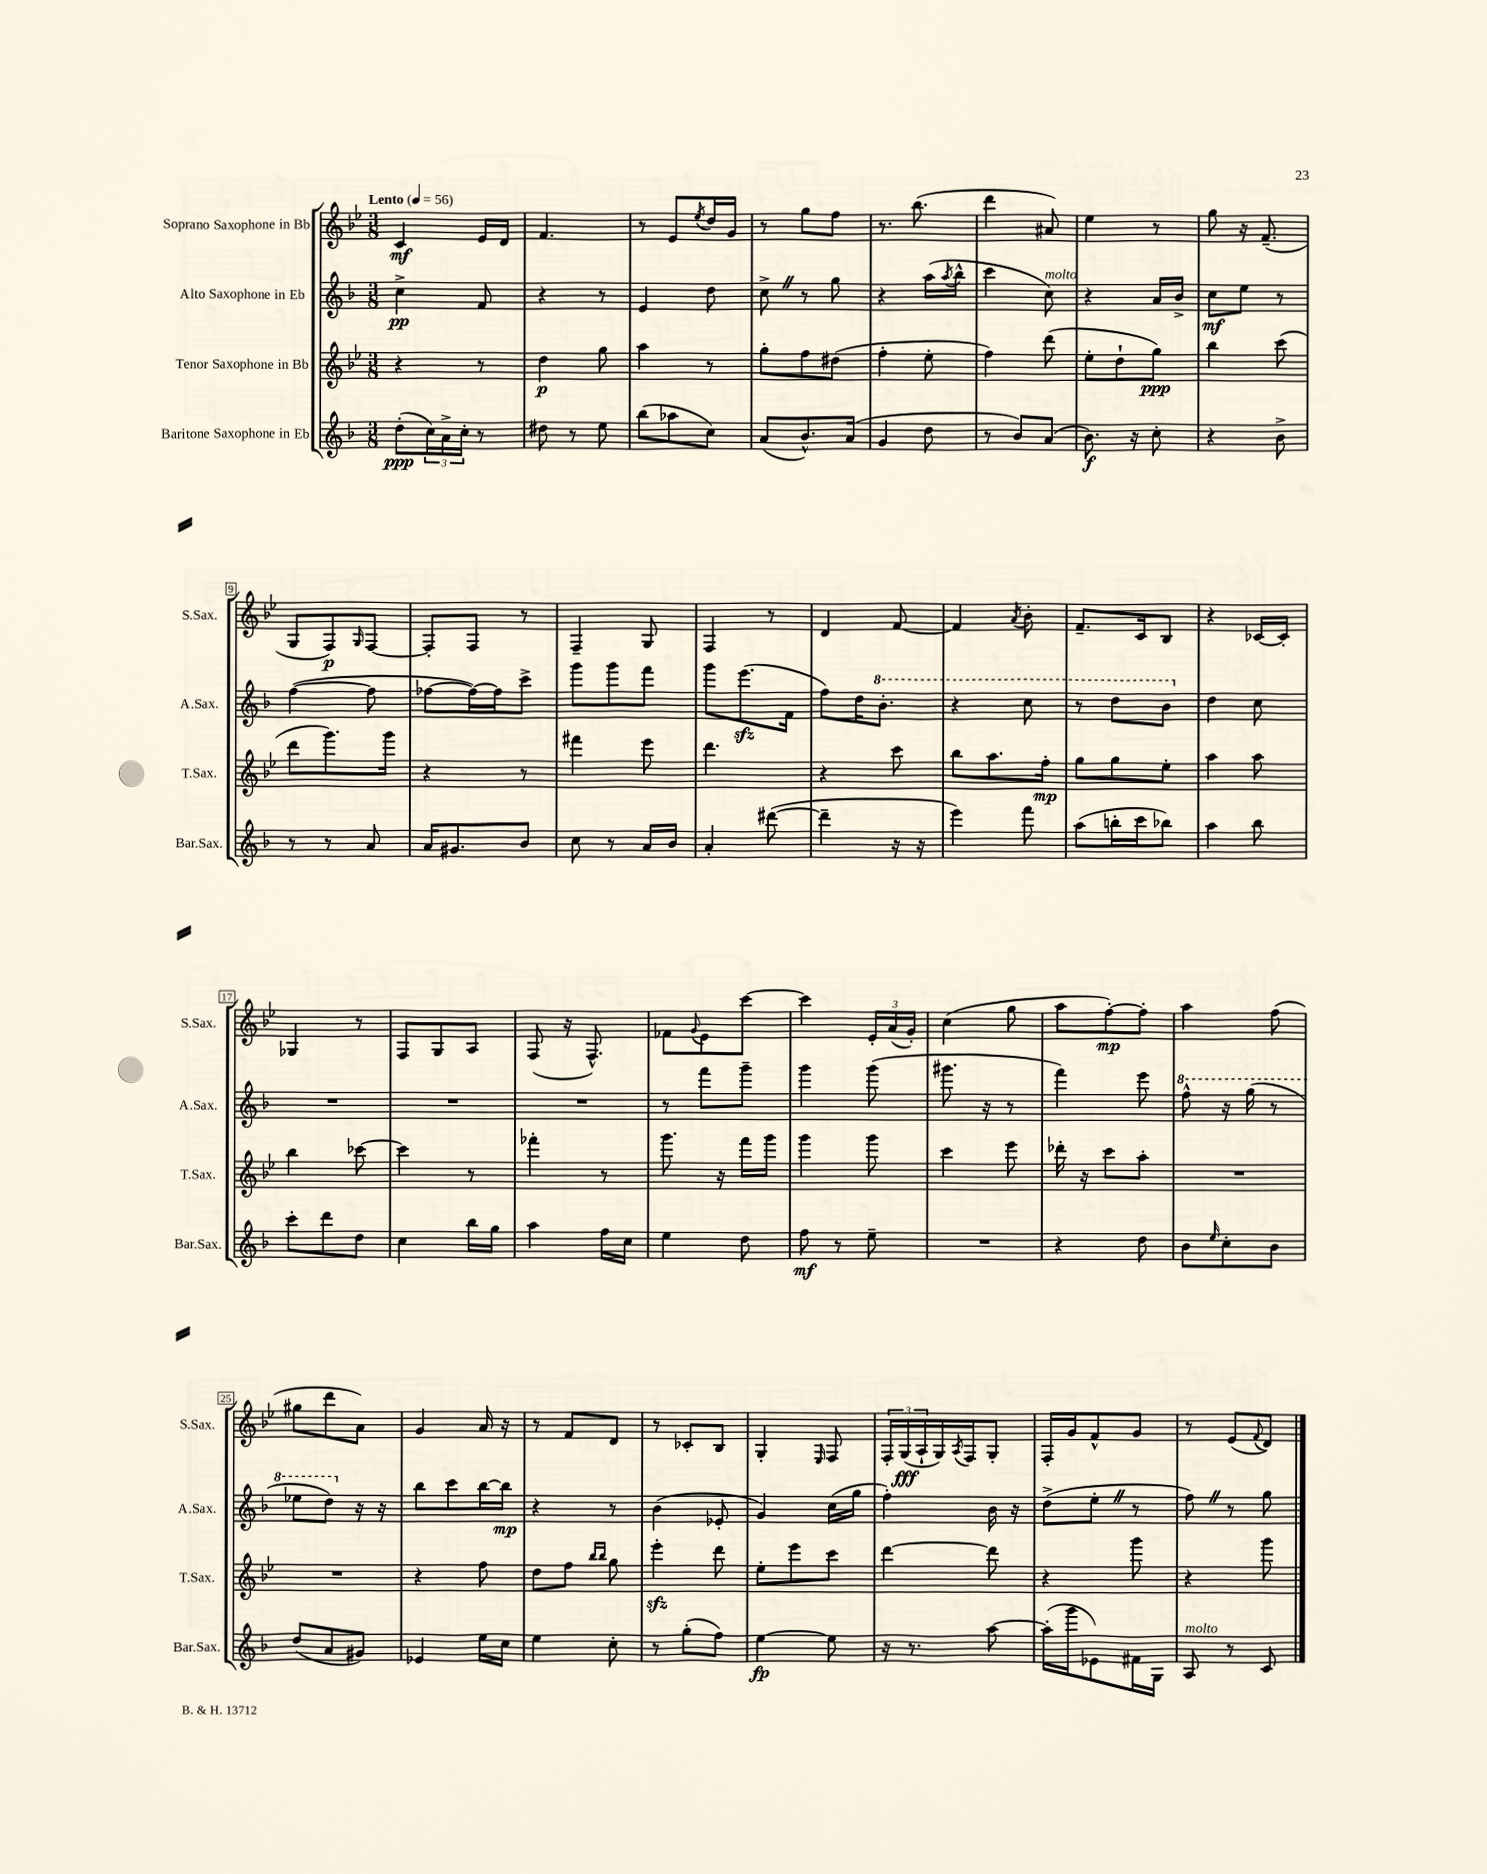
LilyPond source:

<<
\new StaffGroup <<
\new Staff = "s0" \with { instrumentName = "Soprano Saxophone in Bb" shortInstrumentName = "S.Sax." } {
    \clef treble \key bes \major \numericTimeSignature \time 3/8 \tempo "Lento" 4 = 56
    c'4\mf ees'16 d'16 |
    f'4. |
    r8 ees'8 \acciaccatura { ees''8 } d''16 g'16 |
    r8 g''8 f''8 |
    r8. bes''8.( |
    d'''4 ais'8) |
    ees''4 r8 |
    g''8 r16 f'8.--( |
    g8 f8\p) \grace { g16 } f8~ |
    f8-. f8 r8 |
    f4-- g8 |
    f4 r8 |
    d'4 f'8~ |
    f'4 \acciaccatura { a'8 } bes'8-. |
    f'8.-- c'16 bes8 |
    r4 ces'16~ ces'16-. |
    ges4 r8 |
    f8 g8 a8 |
    f8( r16 f8.-^) |
    fes'8 \appoggiatura { g'8 } ees'8 c'''8~ |
    c'''4 \tuplet 3/2 { ees'16-. a'16( g'16-.) } |
    c''4( g''8 |
    a''8 f''8~-.\mp) f''8-. |
    a''4 f''8( |
    gis''8 d'''8 a'8) |
    g'4 a'16 r16 |
    r8 f'8 d'8 |
    r8 ces'8-. bes8 |
    g4-. \grace { ees16 } f8 |
    \tuplet 3/2 { f16-. g16\fff( a16-! } g16) \acciaccatura { a8 } f16 g8-. |
    f16-. g'16 f'8-^ g'8 |
    r8 ees'8( \appoggiatura { f'8 } d'8) \bar "|." |
}
\new Staff = "s1" \with { instrumentName = "Alto Saxophone in Eb" shortInstrumentName = "A.Sax." } {
    \clef treble \key f \major \numericTimeSignature \time 3/8
    c''4->\pp f'8 |
    r4 r8 |
    e'4 d''8 |
    c''8-> \once \override BreathingSign.text = \markup { \musicglyph "scripts.caesura.straight" } \breathe r8 g''8 |
    r4 a''16( \acciaccatura { a''8 } bes''16-^ |
    c'''4 c''8^\markup { \italic "molto" }) |
    r4 a'16 bes'16-> |
    c''8\mf e''8 r8 |
    f''4~( f''8 |
    fes''8~ fes''16~) fes''16 c'''8-> |
    g'''8 g'''8 f'''8 |
    g'''8 e'''8.\sfz( f'16 |
    f''8) d''16 \ottava #1 bes''8.-. |
    r4 c'''8 |
    r8 d'''8 bes''8 \ottava #0 |
    d''4 c''8 |
    R4. |
    R4. |
    R4. |
    r8 f'''8 g'''8-- |
    g'''4 g'''8( |
    gis'''8. r16 r8 |
    f'''4) e'''8 |
    \ottava #1 f'''8-^ r16 g'''16( r8 |
    ees'''8 d'''8) \ottava #0 r16 r16 |
    bes''8 c'''8 bes''16~ bes''16\mp |
    r4 r8 |
    bes'4( ees'8-. |
    g'4) c''16( g''16 |
    f''4-.) bes'16 r16 |
    d''8->( e''8-. \once \override BreathingSign.text = \markup { \musicglyph "scripts.caesura.straight" } \breathe r8 |
    f''8) \once \override BreathingSign.text = \markup { \musicglyph "scripts.caesura.straight" } \breathe r8 g''8 \bar "|." |
}
\new Staff = "s2" \with { instrumentName = "Tenor Saxophone in Bb" shortInstrumentName = "T.Sax." } {
    \clef treble \key bes \major \numericTimeSignature \time 3/8
    r4 r8 |
    d''4\p g''8 |
    a''4 r8 |
    g''8-. f''8 dis''8( |
    f''4-. ees''8-. |
    f''4) d'''8( |
    ees''8-. d''8-! g''8\ppp) |
    bes''4 c'''8( |
    d'''8 g'''8.) g'''16 |
    r4 r8 |
    fis'''4 ees'''8 |
    d'''4. |
    r4 c'''8 |
    bes''8 a''8. f''16-.\mp |
    g''8 g''8 ees''8-. |
    a''4 a''8 |
    bes''4 ces'''8~ |
    ces'''4 r8 |
    fes'''4-. r8 |
    g'''8. r16 f'''16 g'''16 |
    g'''4 g'''8 |
    c'''4 ees'''8 |
    des'''16-. r16 c'''8 a''8-. |
    R4. |
    R4. |
    r4 f''8 |
    d''8 f''8 \grace { bes''16 bes''16 } g''8 |
    ees'''4-.\sfz d'''8 |
    ees''8-. ees'''8 c'''8 |
    d'''4~ d'''8 |
    r4 g'''8 |
    r4 g'''8 \bar "|." |
}
\new Staff = "s3" \with { instrumentName = "Baritone Saxophone in Eb" shortInstrumentName = "Bar.Sax." } {
    \clef treble \key f \major \numericTimeSignature \time 3/8
    d''8-.\ppp( \tuplet 3/2 { c''16) a'16-> c''16-. } r8 |
    dis''8 r8 e''8 |
    bes''8( aes''8 c''8) |
    a'8( bes'8.-^) a'16( |
    g'4 d''8 |
    r8 bes'8) a'8( |
    bes'8.\f) r16 c''8-. |
    r4 bes'8-> |
    r8 r8 a'8 |
    a'16 gis'8. bes'8 |
    c''8 r8 a'16 bes'16 |
    a'4-. dis'''8~( |
    dis'''4-- r16 r16 |
    e'''4) f'''8 |
    a''8( b''16-. c'''16 bes''8) |
    a''4 bes''8 |
    c'''8-. d'''8 d''8 |
    c''4 bes''16 g''16 |
    a''4 f''16 c''16 |
    e''4 d''8 |
    f''8\mf r8 e''8-- |
    R4. |
    r4 d''8 |
    bes'8 \grace { e''16 } c''8-. bes'8 |
    d''8( a'8 gis'8) |
    ees'4 e''16 c''16 |
    e''4 c''8-. |
    r8 g''8-.( f''8) |
    e''4~\fp e''8 |
    r16 r8. a''8~ |
    a''16-.( g'''16 ees'8) fis'16 g16 |
    a8^\markup { \italic "molto" } r8 c'8 \bar "|." |
}
>>
>>
\layout { \context { \Score \override BarNumber.stencil = #(make-stencil-boxer 0.1 0.3 ly:text-interface::print) } }
